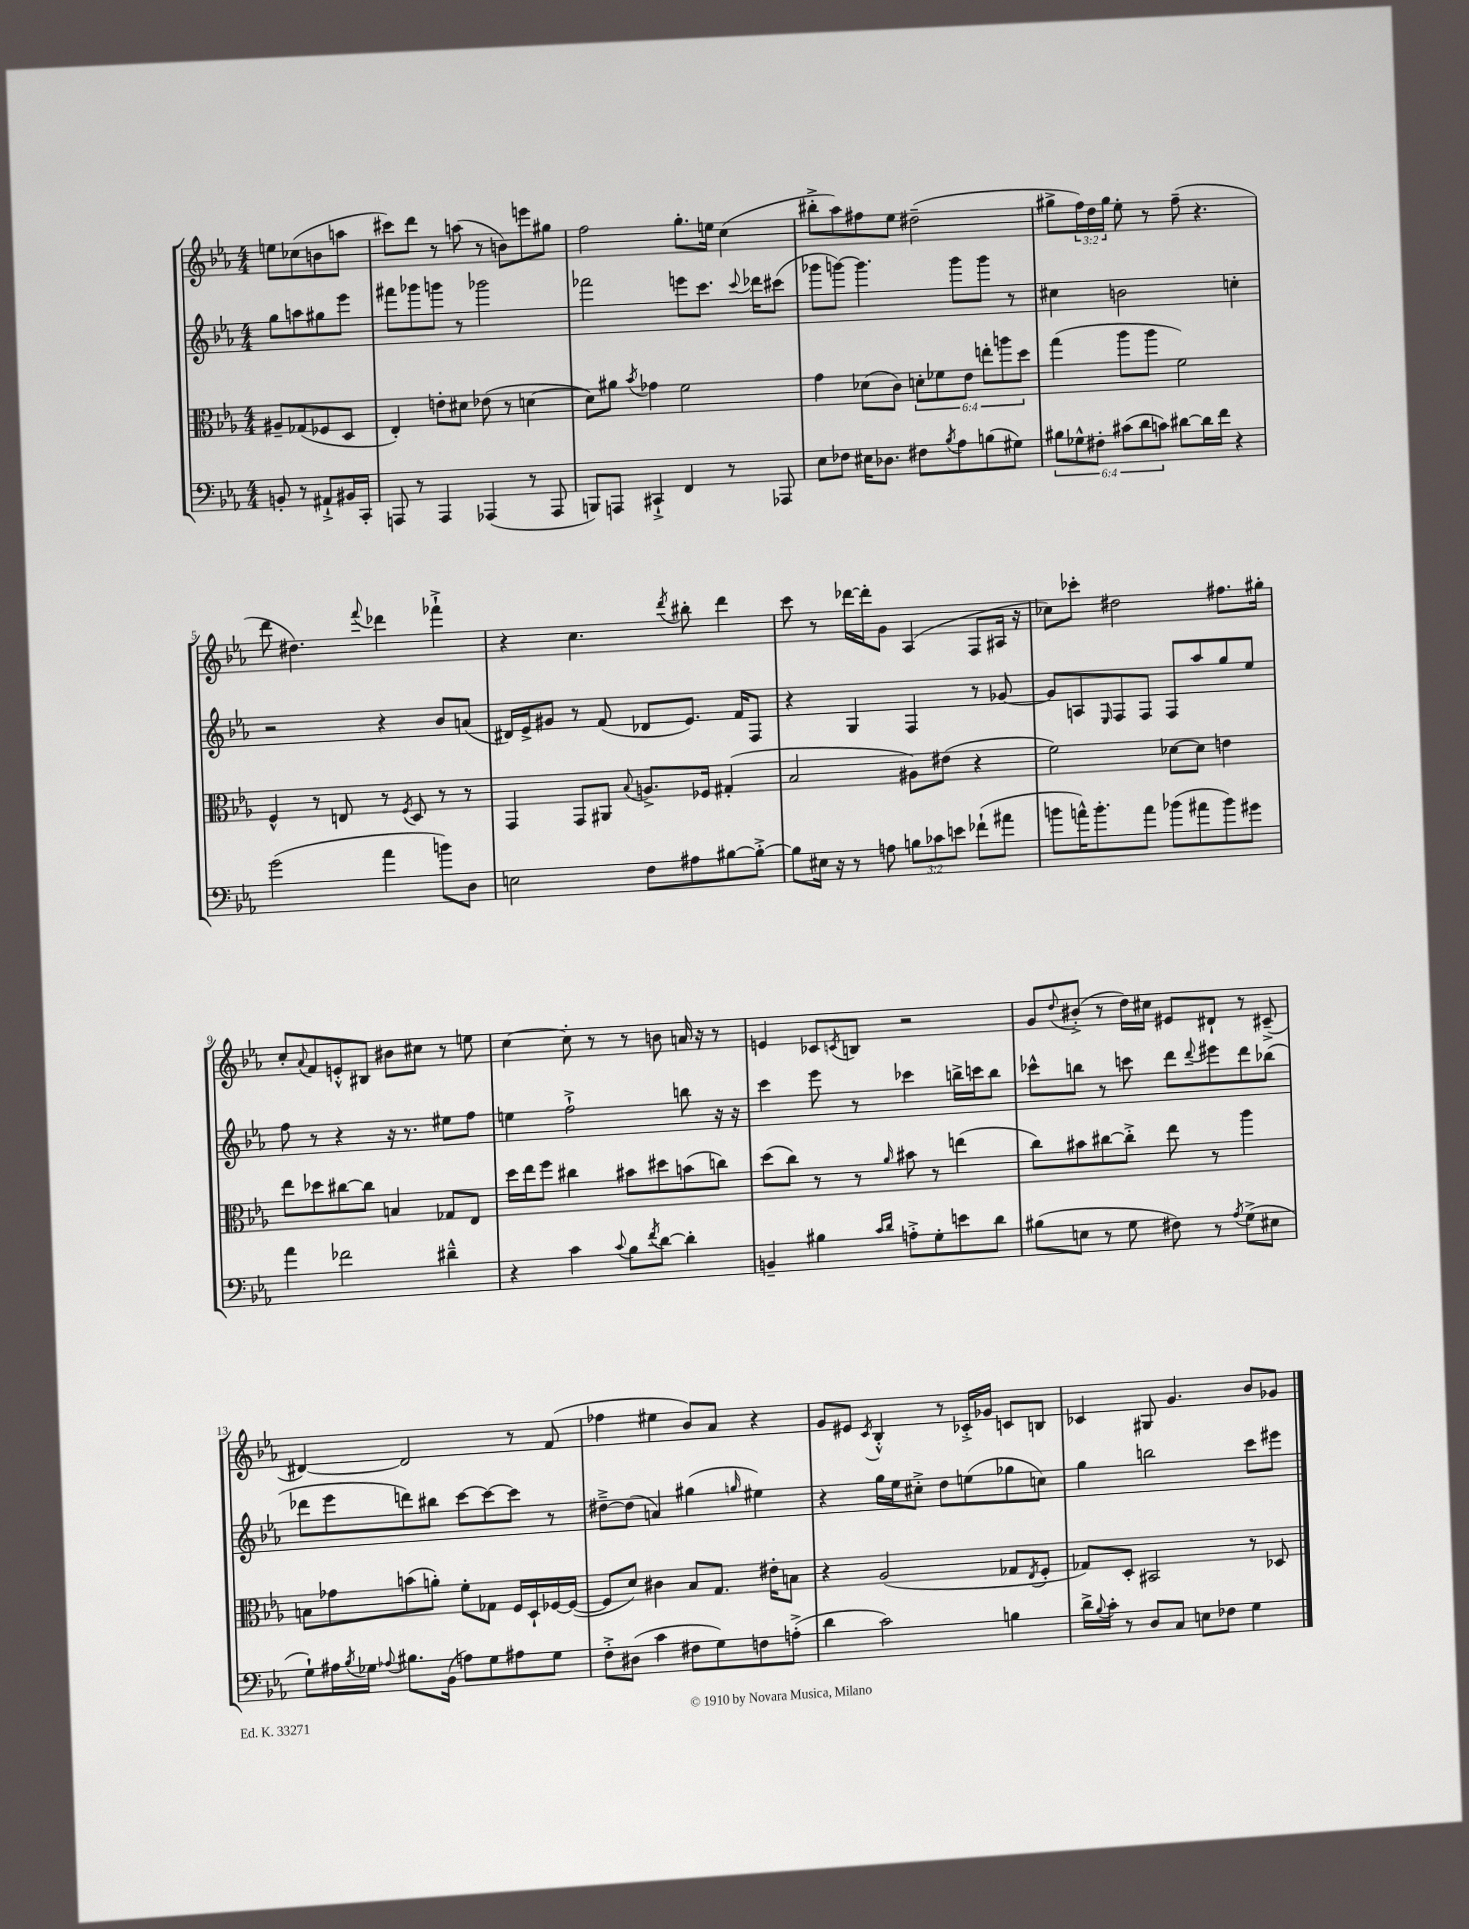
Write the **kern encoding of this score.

**kern	**kern	**kern	**kern
*staff4	*staff3	*staff2	*staff1
*clefF4	*clefC3	*clefG2	*clefG2
*k[b-e-a-]	*k[b-e-a-]	*k[b-e-a-]	*k[b-e-a-]
*M4/4	*M4/4	*M4/4	*M4/4
8BB'/	8A#~/L	8gg\L	8ee\L
8r	(8G-/	8aa\	(8cc-\
8AA#`^/L	8F-/	8gg#\	8b\
16BB#/L	8D/J	8eee-\J	8aa\J
16CC'/JJ	.	.	.
=	=	=	=
8AAA/	4E-'/)	8fff#\L	8ccc#\L)
8r	.	8ggg-\	8ddd\J
4AAA/	8e'\L	8ggg\J	8r
.	8d#\J	8r	(8aa\
(4AAA-/	(8e-\	2ggg-\	8r
.	8r	.	8b\L)
8r	[4d\	.	8eee\
8AAA-/	.	.	8gg#\J
=	=	=	=
8BBB/L)	8d\]L)	2fff-\	2ff\
8AAA/J	8a#\J	.	.
.	8qb-/	.	.
4CC#`^/	4g-\	.	.
4FF/	2f\	8eee\L	8.gg'\L
.	.	8.ccc\J	.
.	.	.	16ee\Jk
8r	.	.	(4cc\
.	.	8qqccc/	.
.	.	16ddd-\LK	.
8AAA-/	.	(8ccc#\J	.
=	=	=	=
8E-\L	4g\	8ggg-\L	8bb#'^\L
8F-\J	.	[8ggg\J)	8aa-\)
16E#\LK	(8d-\L	4.ggg\]	8ff#\
8.D-\J	.	.	.
.	8c\J)	.	8ee-\J
8F#\L	12d'\L	.	(2dd#~\
.	12f-\	.	.
8qB-/	.	.	.
8A-\	.	8ggg\L	.
.	12e-\J	.	.
(8B\	12ee'\L	8ggg\J	.
.	12aa\	.	.
8G#\J)	.	8r	.
.	12dd\J	.	.
=	=	=	=
12B#\L	(4gg\	4cc#\	8gg#^\L
12G-^^\	.	.	.
.	.	.	24ff\L)
12F#'\J	.	.	24dd\
.	.	.	24gg#\JJ
(12c#\L	8aa-\L	2b\	8ee-'\
12d\	.	.	.
.	8aa-\J	.	8r
12c\J)	.	.	.
[8d#\L	2f\)	.	(8ff~\
16d#\]L	.	.	4.r
16f\JJ	.	.	.
4r	.	4cc'\	.
=	=	=	=
(2g\	4F^^/	2r	8ddd\
.	.	.	4.dd#\)
.	8r	.	.
.	8E/	.	.
.	.	.	8qqfff/
4a-\	8r	4r	4ddd-\
.	8qF/	.	.
.	8D/	.	.
8b\L)	8r	8b-/L	4fff-`^\
8D\J	8r	(8a/J	.
=	=	=	=
2E\	4GG/	16d#/LL)	4r
.	.	16e-^/J	.
.	.	8g#/J	.
.	8GG/L	8r	4.cc\
.	8AA#/J	(8f/	.
.	8qqB-/	.	.
8F\L	8.A^/L	8d-/L	.
.	.	.	8qddd/
8A#\	.	8.e-/J)	8bb#'\
.	16F-/Jk	.	.
[8B#\	(4G#'/	.	4ddd\
.	.	16f/LK	.
8B#'^\_J	.	8F/J	.
=	=	=	=
8B#\]L	2B-/	4r	8ccc\
16E#\Jk	.	.	8r
16r	.	.	.
8r	.	4G/	[16ddd-\LL
.	.	.	16ddd-'\]J
8A\	.	.	8g\J
12B\L	8A#\L)	4F/	(4A-/
12c-\	.	.	.
.	(8e#\J	.	.
12e\J	.	.	.
(8f-`\L	4r	8r	8F/L
8a#\J	.	[8g-/	16A#/Jk
.	.	.	16r
=	=	=	=
8b\L	2f\)	8g-/]L	8cc-\L)
16a^^\K)	.	8A/	8ccc-'\J
8.b'\	.	.	.
.	.	16qqE-/	.
.	.	8F/	2dd#\
8a\J	.	8F/J	.
(8b-\L	[8d-\L	8F/L	.
8a#\	8d-\]J	8aa-/	.
8b-\)	4e\	8gg/	8.ff#\L
8g#\J	.	8ee-/J	.
.	.	.	16gg#'\Jk
=	=	=	=
4a-\	8ee-\L	8ff\	8cc'/L
.	.	.	8qqa-/
.	8dd-\	8r	8f/
2f-\	[8cc#\	4r	8e'^^/
.	8cc#\]J	.	8B#/J
.	4B/	16r	8b#\L
.	.	8.r	.
.	.	.	8cc#\J
4d#~^^\	8G-/L	8ee#\L	8r
.	8E-/J	8ff\J	8ee\
=	=	=	=
4r	16dd\LL	4ee\	[4cc\
.	16ee-\J	.	.
.	8ff\J	.	.
4c\	4cc#\	2ff`^\	8cc'\]
.	.	.	8r
8qqc/	.	.	.
8B-\L	8b#\L	.	8r
8qf/	.	.	.
[8d\J	8dd#\	.	8b\
4d'\]	(8b\	8bb\	16a/
.	.	.	16r
.	8cc\J)	16r	8r
.	.	16r	.
=	=	=	=
4BB~/	(8dd\L	4ccc\	4e/
.	8cc\J)	.	.
4B#\	8r	8eee-\	8c-/L
.	.	.	8qc/
.	8r	8r	8B/J
16qqc/LL	.	.	.
16qqd/JJ	16qqa-/	.	.
8A'^\L	8b#\	4ccc-\	2r
8G'\	8r	.	.
8e\	(4ee\	16bb^\LL	.
.	.	16ccc\J	.
8d\J	.	8bb\J	.
=	=	=	=
(8B#\L	8cc\L)	8ccc-^^\L	8g/L
.	.	.	8qqdd/
8E\J	8b#\	8bb\J	(8b#'^/J
8r	[8cc#\	8r	8r
8G\	8cc#'^\]J	8ccc\	16dd\LL)
.	.	.	16cc#\JJ
8F#\)	8ee-\	8ddd\L	8e#/L
.	.	8qqddd/	.
8r	8r	8eee#\	8d#`/J
8qA-/	.	.	.
(8G^\L	4aa-\	8ddd\	8r
8E#\J	.	(8bb-\J	(8c#~^/
=	=	=	=
8G`\L)	8B\L	8ddd-\L	[4d#/)
16A#\L	8g-\	8eee-\	.
8qB-/	.	.	.
16G-\JJ	.	.	.
8qqA-/	.	.	.
8.B#\L	(8b\	8ddd\)	2d#/]
.	8a'\J)	8bb#\J	.
(16BB-\Jk	.	.	.
8A\L)	8f'\L	[8ccc\L	.
8G-\	8G-\J	8ccc\_	.
8A#\	16F/LL	8ccc\]J	8r
.	16D`/	.	.
8G-\J	[16F-/	8r	(8f/
.	(16F-/_JJ	.	.
=	=	=	=
8F'^\L	8F-/]L	[8dd#~^\L	4ff-\
(8D#\J	8d/J)	(8dd#\]J	.
4c\	4c#\	4a/)	4ee#\
8F#\L	8B-/L	(4gg#\	8b-/L)
8G\)	8.G/J	.	8a-/J
.	.	16qqgg/	.
8F\	.	4ee#\)	4r
.	16e#'\LK	.	.
(8A'^\J	8B\J	.	.
=	=	=	=
4d\	4r	4r	8g/L
.	.	.	8e#/J
.	.	.	8qc/
2c\)	(2A-/	16gg\LL	4B-'^^/
.	.	16ee-\J	.
.	.	8cc#'^\J	.
.	.	8dd\L	8r
.	.	(8ee\	16c-'^/LL
.	.	.	16g-/JJ
4B\	8G-/L	8gg-\	8c/L
.	8qE-/	.	.
.	8F'/J	8cc\J)	8B/J
=	=	=	=
16d^\LL	8G-/L)	4gg\	4c-/
8qqB-/	.	.	.
16c'\JJ	.	.	.
8r	8D'/J	.	.
8D/L	2BB#/	2bb\	8G#/
8C/J	.	.	4.g/
8E\L	.	.	.
8F-\J	.	.	.
4G\	8r	8ccc\L	8b-/L
.	8D-/	8eee#\J	8g-/J
==	==	==	==
*-	*-	*-	*-
